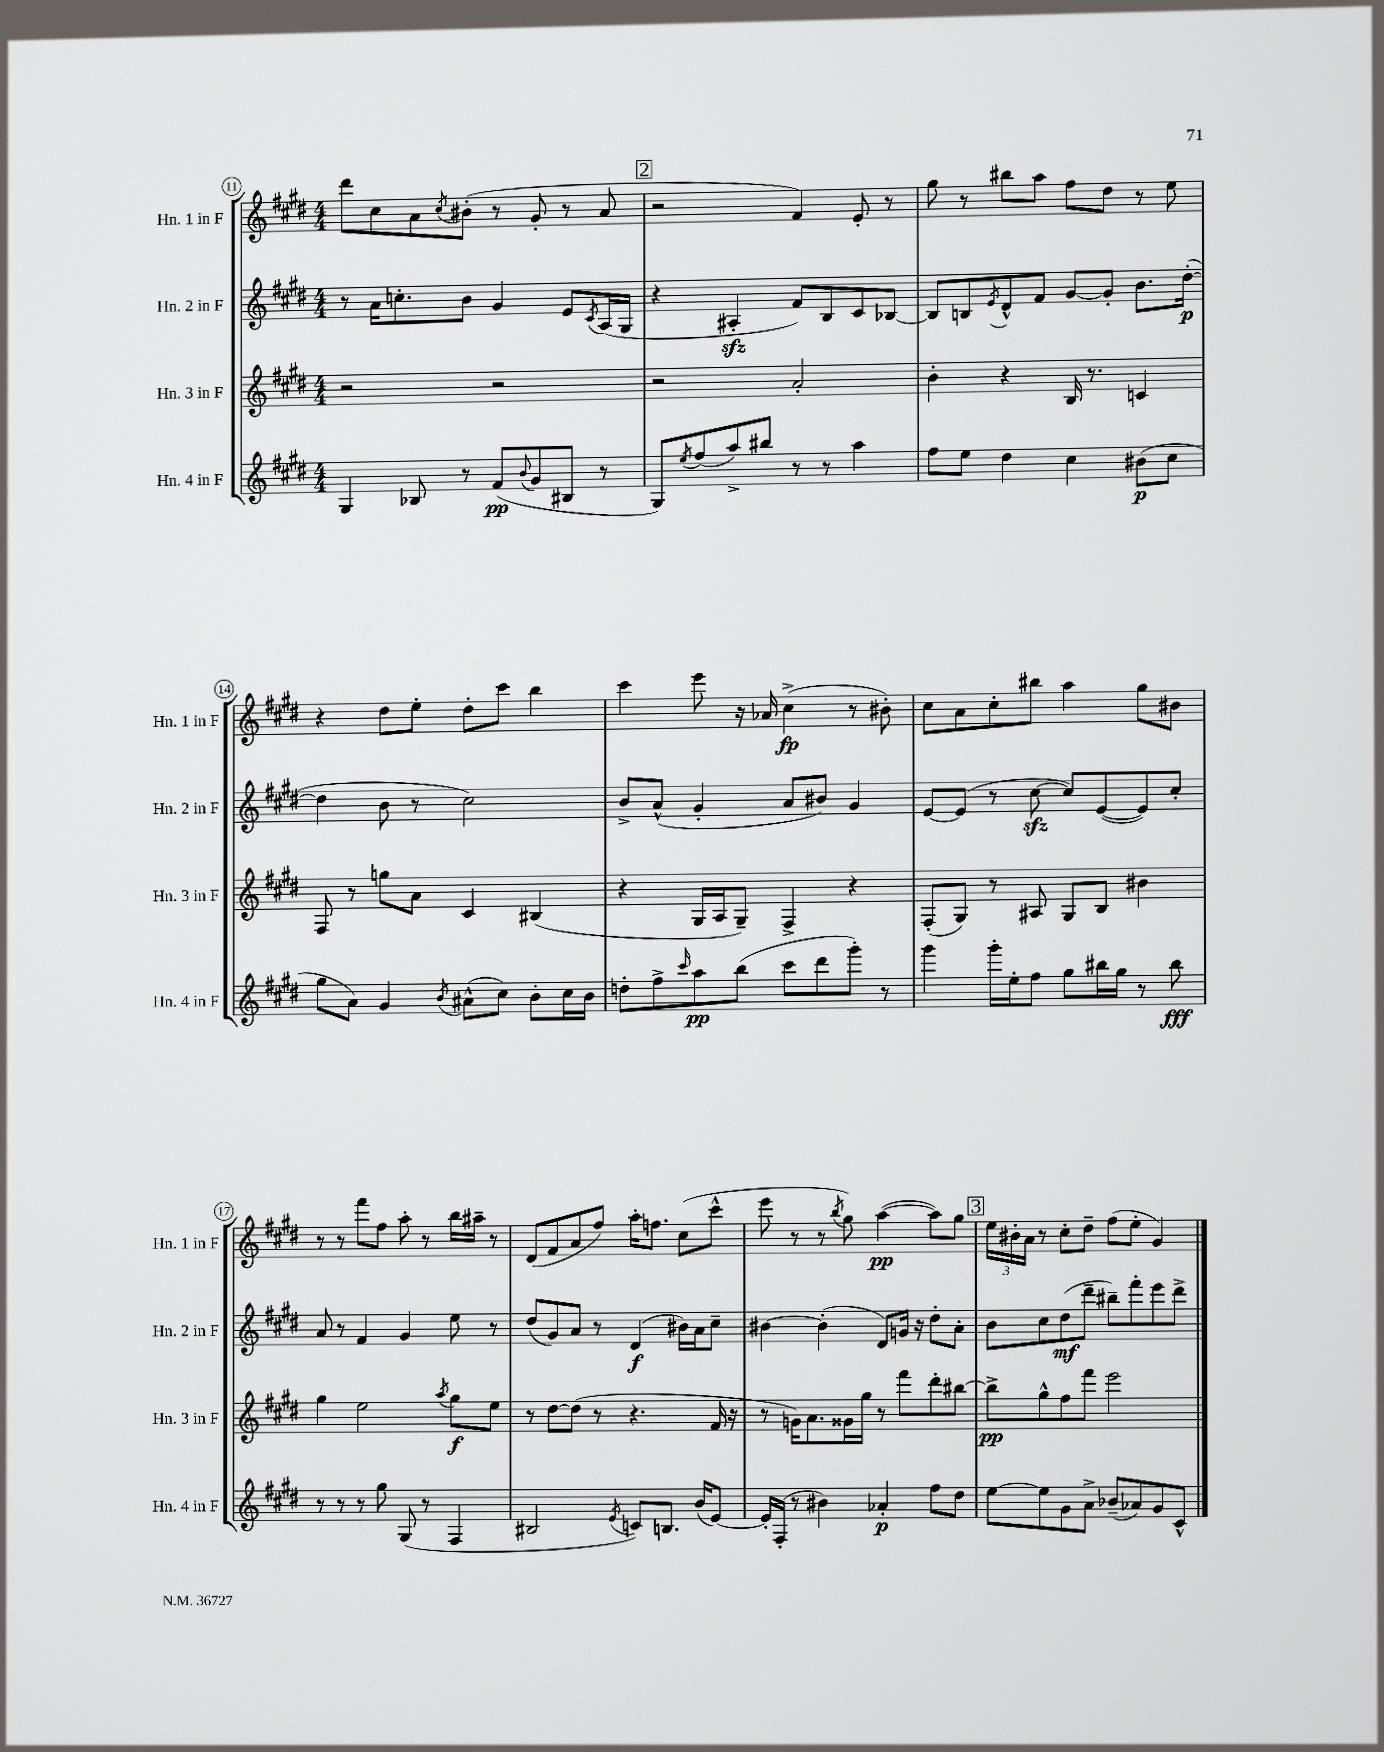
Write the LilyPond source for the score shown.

<<
\new StaffGroup <<
\new Staff = "s0" \with { instrumentName = "Hn. 1 in F" shortInstrumentName = "Hn. 1 in F" } {
    \clef treble \key e \major \numericTimeSignature \time 4/4
    dis'''8 cis''8 a'8 \acciaccatura { cis''8 } bis'8-.( r8 gis'8-. r8 a'8 |
    \mark \markup { \box "2" } r2 fis'4) e'8-. r8 |
    gis''8 r8 bis''8 a''8 fis''8 dis''8 r8 e''8 |
    r4 dis''8 e''8-. dis''8-. cis'''8 b''4 |
    cis'''4 e'''8 r16 aes'16 cis''4->\fp( r8 bis'8-.) |
    cis''8 a'8 cis''8-. bis''8 a''4 gis''8 bis'8 |
    r8 r8 fis'''8 fis''8 a''8-. r8 b''16 ais''16-- r8 |
    dis'8( fis'8 a'8 fis''8) a''16-. f''8. cis''8( cis'''8-^ |
    e'''8 r8 r8 \acciaccatura { b''8 } gis''8) a''4~\pp( a''8) gis''8 |
    \mark \markup { \box "3" } \tuplet 3/2 { e''16 bis'16-. a'16 } r8 cis''8-. dis''8-- fis''8( e''8-. gis'4) \bar "|." |
}
\new Staff = "s1" \with { instrumentName = "Hn. 2 in F" shortInstrumentName = "Hn. 2 in F" } {
    \clef treble \key e \major \numericTimeSignature \time 4/4
    r8 a'16 c''8.-. b'8 gis'4 e'8 \acciaccatura { cis'8 } a16( gis16 |
    \mark \markup { \box "2" } r4 ais4-.\sfz fis'8) b8 cis'8 bes8~ |
    bes8 b8 \acciaccatura { e'8 } dis'8-^ fis'8 gis'8~ gis'8-. b'8. dis''16~-.\p( |
    dis''4 b'8 r8 cis''2) |
    b'8-> a'8-^( gis'4-. a'8 bis'8) gis'4 |
    e'8~ e'8( r8 cis''8~\sfz cis''8) e'8~( e'8) cis''8-. |
    a'8 r8 fis'4 gis'4 e''8 r8 |
    dis''8( gis'8) a'8 r8 dis'4\f( bis'16) a'16 cis''8-- |
    bis'4~ bis'4-.( dis'8) g'16 r16 dis''8-. a'8-. |
    \mark \markup { \box "3" } b'8 cis''8 dis''8\mf( dis'''8-- bis''8--) fis'''8-. e'''8 dis'''8-> \bar "|." |
}
\new Staff = "s2" \with { instrumentName = "Hn. 3 in F" shortInstrumentName = "Hn. 3 in F" } {
    \clef treble \key e \major \numericTimeSignature \time 4/4
    r2 r2 |
    \mark \markup { \box "2" } r2 a'2-. |
    b'4-. r4 b16 r8. c'4 |
    fis8 r8 g''8 a'8 cis'4 bis4( |
    r4 gis16 a16 gis8--) fis4-> r4 |
    fis8-.( gis8) r8 ais8 gis8 b8 bis'4 |
    gis''4 e''2 \acciaccatura { a''8 } gis''8\f e''8 |
    r8 dis''8~ dis''8( r8 r4. fis'16 r16 |
    r8 g'16) a'8. gisis'16 gis''16 r8 fis'''8 dis'''8-. bis''8~ |
    \mark \markup { \box "3" } bis''8->\pp gis''8-^ fis''8 fis'''8 e'''2 \bar "|." |
}
\new Staff = "s3" \with { instrumentName = "Hn. 4 in F" shortInstrumentName = "Hn. 4 in F" } {
    \clef treble \key e \major \numericTimeSignature \time 4/4
    gis4 bes8 r8 fis'8\pp( \appoggiatura { b'8 } gis'8 bis8 r8 |
    \mark \markup { \box "2" } gis8) \acciaccatura { e''8 } fis''8( a''8->) bis''8 r8 r8 a''4 |
    fis''8 e''8 dis''4 cis''4 bis'8\p( cis''8 |
    gis''8 a'8) gis'4 \acciaccatura { b'8 } ais'8-^( cis''8) b'8-. cis''16 b'16 |
    d''8-. fis''8-> \grace { cis'''16 } a''8\pp b''8( cis'''8 dis'''8 gis'''8-.) r8 |
    gis'''4 gis'''16-. e''16-. fis''8 gis''8 bis''16 gis''16 r8 bis''8\fff |
    r8 r8 r8 gis''8 gis8( r8 fis4 |
    bis2 \acciaccatura { e'8 } c'8) b8. b'16( e'8~) |
    e'16-. fis16-.( r8 bis'4) aes'4-.\p fis''8 dis''8 |
    \mark \markup { \box "3" } e''8~ e''8 gis'8 a'8-> bes'8--( aes'8) gis'8 cis'8-^ \bar "|." |
}
>>
>>
\layout { \context { \Score currentBarNumber = #11 \override BarNumber.stencil = #(make-stencil-circler 0.1 0.3 ly:text-interface::print) } }
